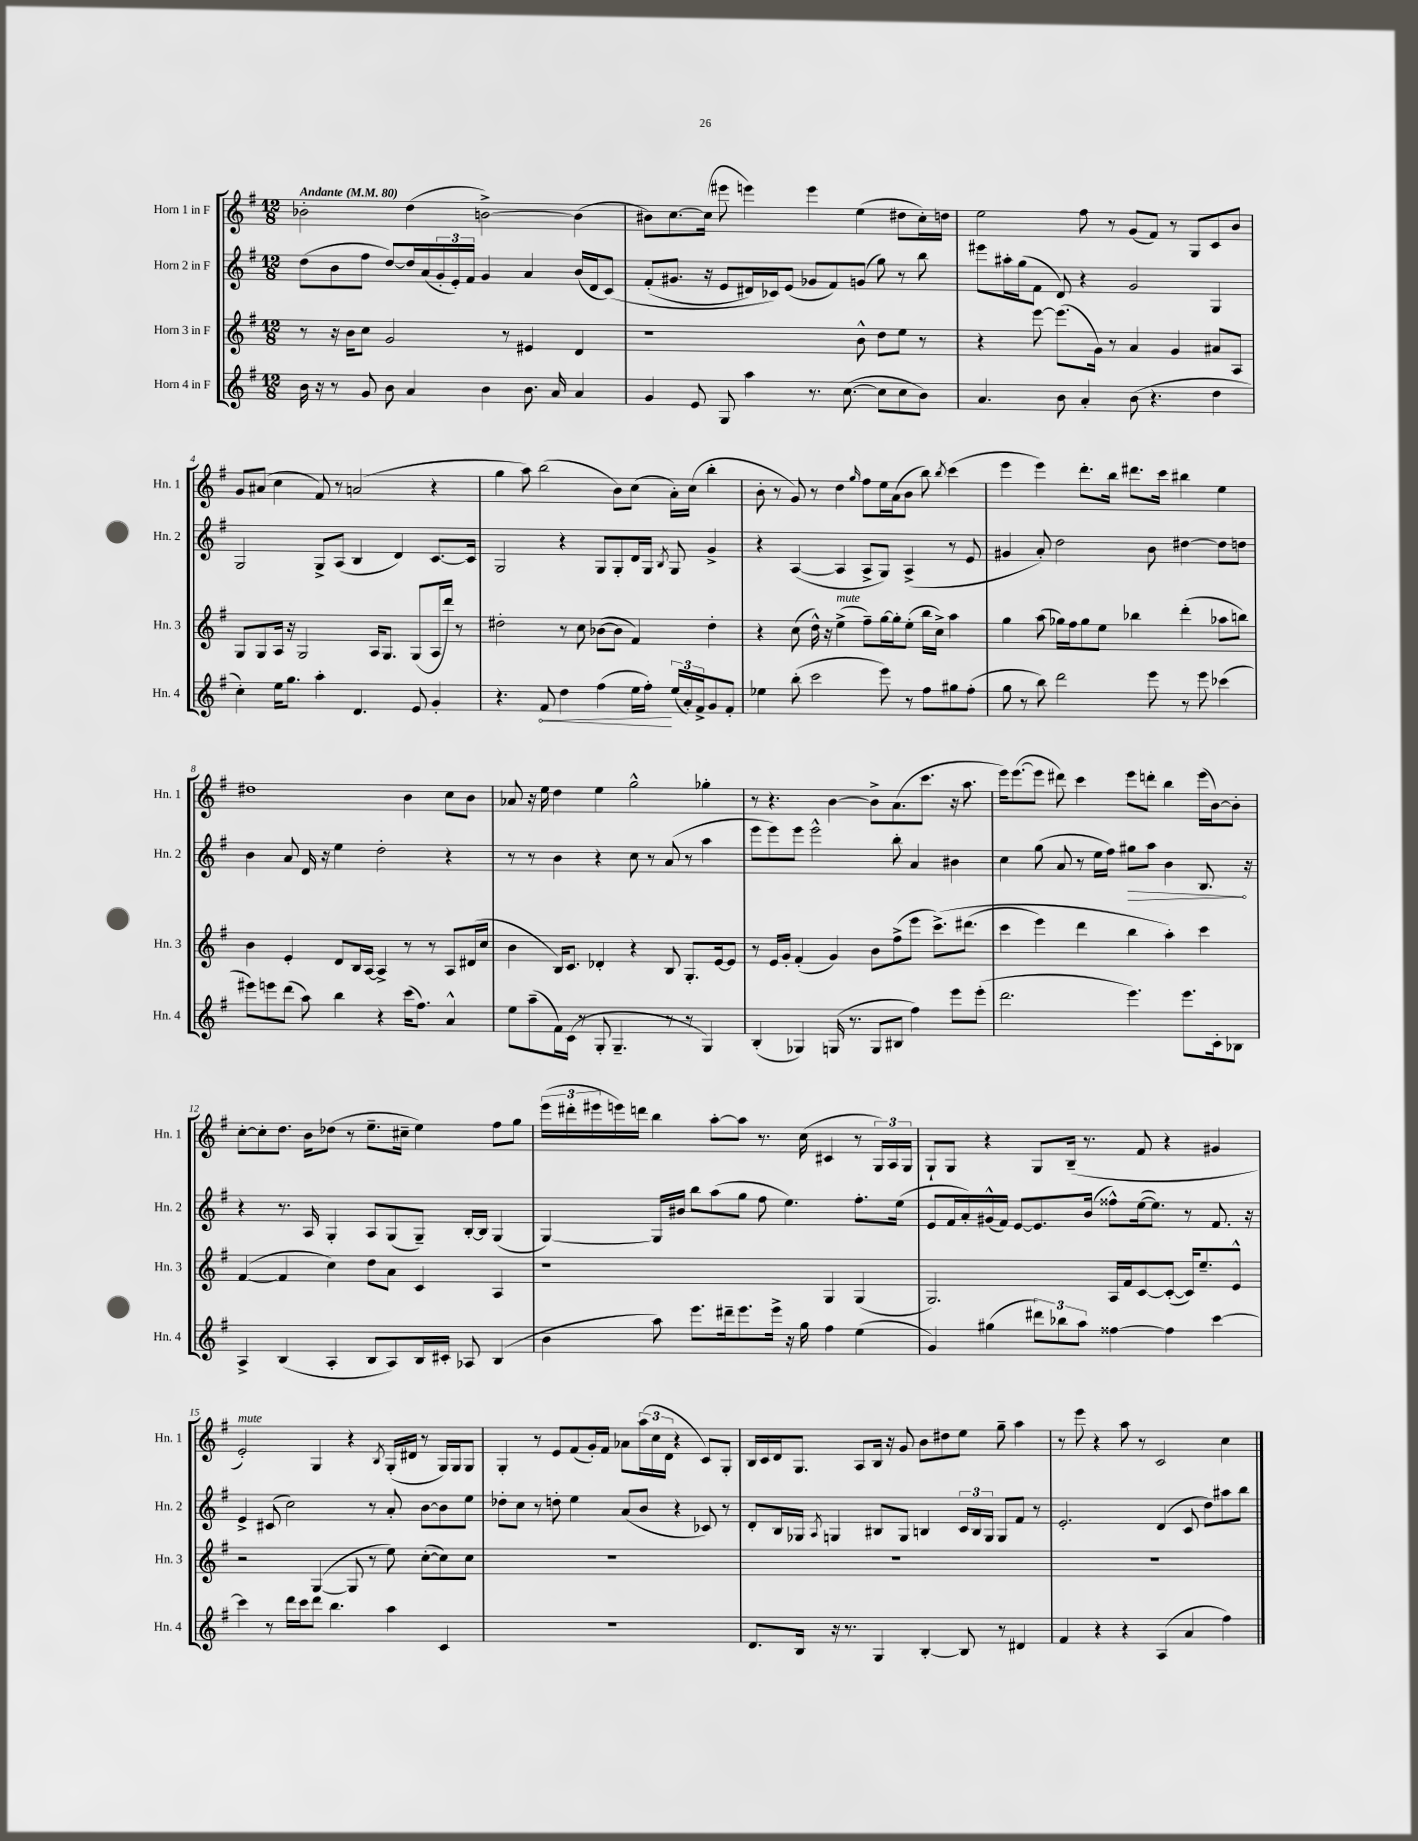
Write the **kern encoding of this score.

**kern	**dynam	**kern	**kern	**dynam	**kern
*part4	*part4	*part3	*part2	*part2	*part1
*staff4	*staff4	*staff3	*staff2	*staff2	*staff1
*I"Horn 4 in F	*	*I"Horn 3 in F	*I"Horn 2 in F	*	*I"Horn 1 in F
*I'Hn. 4	*	*I'Hn. 3	*I'Hn. 2	*	*I'Hn. 1
*clefG2	*	*clefG2	*clefG2	*	*clefG2
*k[f#]	*	*k[f#]	*k[f#]	*	*k[f#]
*M12/8	*	*M12/8	*M12/8	*	*M12/8
*MM80	*	*MM80	*MM80	*	*MM80
=1	=1	=1	=1	=1	=1
!	!	!	!	!	!LO:TX:a:B:t=Andante
16b\	.	8r	(8dd\L	.	2b-X'\
16r	.	.	.	.	.
8r	.	16r	8b\	.	.
.	.	16b\KL	.	.	.
8g/	.	8cc\J	8ff#\J	.	.
8b\	.	2g/	[8dd/L)	.	.
4a/	.	.	16dd/L]	.	(4dd\
.	.	.	(16a/	.	.
.	.	.	24g'/	.	.
.	.	.	24e'/)	.	.
.	.	.	24f#/JJ	.	.
4b\	.	.	4g/	.	[2bn^\)
.	.	8r	.	.	.
8.b\	.	4e#X/	4a/	.	.
16a/	.	.	.	.	.
4a/	.	4d/	(16b/LL	.	(4b\]
.	.	.	16d/J	.	.
.	.	.	(8c/J)	.	.
=2	=2	=2	=2	=2	=2
4g/	.	1r	(8f#'/L	.	8b#X\L)
.	.	.	8.g#X/J	.	[8.cc\
8e/	.	.	.	.	.
.	.	.	16r	.	(16cc\Jk]
8G/	.	.	8e/L	.	8eee#X\
4aa\	.	.	16d#X/L)	.	4eeen\)
.	.	.	16c-X/J)	.	.
.	.	.	(8e/J	.	.
8.r	.	.	8g-X/L	.	4eee\
.	.	.	8f#/)	.	.
([8.cc\	.	.	.	.	.
.	.	8b^^\	(8gn/J	.	(4ee\
8cc\L]	.	8dd\L	8gg\)	.	.
8cc\	.	8ee\J	8r	.	8dd#X\L
8b\J)	.	8r	8bb\	.	16cc'\L)
.	.	.	.	.	16ddn\JJ
=3	=3	=3	=3	=3	=3
4.a/	.	4r	8eee#X\L	.	2ee\
.	.	.	16aa#X'\L	.	.
.	.	.	(16gg\J	.	.
.	.	[8eee\	8f#\J	.	.
8b\	.	(8.eee\L]	8d/)	.	.
4a'/	.	.	4r	.	8ff#\
.	.	16g\Jk)	.	.	.
.	.	8r	.	.	8r
(8b\	.	4a/	2g/	.	(8g/L
4.r	.	.	.	.	8f#/J)
.	.	4g/	.	.	8r
.	.	.	.	.	8G/L
4dd\	.	8a#X/L	4G/	.	8c/
.	.	8A/J	.	.	8b/J
!!LO:LB:g=z
=4	=4	=4	=4	=4	=4
4cc'\)	.	8G/L	2G/	.	8g/L
.	.	8G/	.	.	(8a#X/J
16ee\KL	.	16A/Jk	.	.	4cc\
8.gg\J	.	16r	.	.	.
.	.	2G/	.	.	.
4aa'\	.	.	8G^/L	.	8f#/)
.	.	.	(8A/J	.	8r
4.d/	.	.	4B/	.	(2an/
.	.	16A/KL	.	.	.
.	.	8.G/J	.	.	.
.	.	.	4d/)	.	.
8e/	.	(8G/L	.	.	.
4g'/	.	16A/L	[8.c/L	.	4r
.	.	16ddd/JJ)	.	.	.
.	.	8r	.	.	.
.	.	.	16c/Jk]	.	.
=5	=5	=5	=5	=5	=5
4.r	.	2dd#X'\	2G/	.	4gg\
.	.	.	.	.	8aa\)
!	!LO:HP:b	!	!	!	!
8f#/	<	.	.	.	(2bb\
4dd\	.	8r	4r	.	.
.	.	8cc\	.	.	.
(4ff#\	.	([8b-X\L	8G/L	.	.
.	.	8b-\J]	8G'/	.	8b\L)
16ee\LL	.	4f#/)	16d/L	.	(8cc\J
16ff#'\JJ)	.	.	16G/JJ	.	.
.	.	.	8qB/	.	.
(24ee/LL	[	.	8G/	.	16a'\LL)
24a'/)	.	.	.	.	.
.	.	.	.	.	(16cc\JJ
24f#^/J	.	.	.	.	.
8g/	.	4dd#'\	4g^/	.	4bb'\
8f#'/J	.	.	.	.	.
=6	=6	=6	=6	=6	=6
4ee-X\	.	4r	4r	.	8b'\
.	.	.	.	.	8r
(8bb'\	.	(8cc\	([4A/	.	8g/)
2ccc\	.	16dd^^\)	.	.	8r
.	.	16r	.	.	.
!	!	!LO:TX:a:i:t=mute	!	!	!
.	.	(4ee^\	4A/]	.	4dd\
.	.	.	.	.	16qqgg/
.	.	8ff#~\L)	8A^/L	.	8ff#\L
8eee\)	.	[16gg\L	8G/J)	.	16ee\L
.	.	16gg'\J]	.	.	(16a\J
8r	.	(8ee'\J	(4A^/	.	8b\J
8ff#\L	.	16bb\LL	.	.	8bb\)
.	.	16cc^\JJ)	.	.	.
.	.	.	.	.	8qbb/
8gg#X\	.	4aa\	8r	.	(4ccc\
(8ff#'\J	.	.	8e/	.	.
=7	=7	=7	=7	=7	=7
8gg\	.	4gg\	4g#X/	.	4eee\
8r	.	.	.	.	.
8bb\)	.	(8aa\	8a'/)	.	4eee\)
2ddd\	.	16gg-X\LL)	2dd\	.	.
.	.	16ff#\J	.	.	.
.	.	8gg-\	.	.	8.ddd'\L
.	.	8ee\J	.	.	.
.	.	.	.	.	16bb\Jk
.	.	4bb-X\	.	.	8.ddd#X\L
8eee\	.	.	8b\	.	.
.	.	.	.	.	16ccc\Jk
8r	.	(4ddd'\	[4dd#X\	.	4bb#X\
8eee\	.	.	.	.	.
(4ccc-X\	.	8aa-X\L	8dd#\L]	.	4ee\
.	.	8bbn\J)	8ddn\J	.	.
!!LO:LB:g=z
=8	=8	=8	=8	=8	=8
8eee#X\L)	.	4b\	4b\	.	1dd#X
8eeen\	.	.	.	.	.
(8ddd\J	.	4e'/	8a/	.	.
8aa\)	.	.	16d/	.	.
.	.	.	16r	.	.
4bb\	.	8d/L	4ee\	.	.
.	.	16B/L	.	.	.
.	.	[16A/JJ	.	.	.
4r	.	4A^/]	2dd'\	.	.
(16ccc\KL	.	8r	.	.	4b\
8.ff#\J)	.	.	.	.	.
.	.	8r	.	.	.
4a^^/	.	8A/L	4r	.	8cc\L
.	.	(16d#X/L	.	.	8b\J
.	.	16cc/JJ	.	.	.
=9	=9	=9	=9	=9	=9
8ee\L	.	4b\	8r	.	8a-X/
(8aa~\	.	.	8r	.	16r
.	.	.	.	.	16ee\
16f#\L)	.	16B/KL)	4b\	.	4dd\
(16c\JJ	.	8.c/J	.	.	.
8r	.	.	.	.	.
8G'/	.	4d-X'/	4r	.	4ee\
4.G~/	.	.	.	.	.
.	.	4r	8cc\	.	2gg^^\
.	.	.	8r	.	.
8r	.	8B/	(8a/	.	.
8r	.	8.G'/L	8r	.	.
4G/)	.	.	4aa\	.	4gg-X'\
.	.	[16e/k	.	.	.
.	.	8e/J]	.	.	.
=10	=10	=10	=10	=10	=10
(4B'/	.	8r	8eee\L	.	8r
.	.	16e/LL	8eee\)	.	4.r
.	.	16g'/JJ	.	.	.
4G-X/)	.	(4f#'/	8eee\J	.	.
.	.	.	2eee^^\	.	.
(16Gn/	.	4g/)	.	.	[4b\
8.r	.	.	.	.	.
8G/L	.	8b\L	.	.	8b^\L]
8B#X/J	.	(8ff#^\	8bb'\	.	(8.a\
4ff#\)	.	8eee\J	4a/	.	.
.	.	.	.	.	8.ccc\J
.	.	(8.ccc^\L)	.	.	.
8eee\L	.	.	4b#X\	.	16r
.	.	(8.ddd#X\J	.	.	8.aa\
(8eee'\J	.	.	.	.	.
=11	=11	=11	=11	=11	=11
2.ddd\	.	4ccc\	4cc\	.	16eee\KL)
.	.	.	.	.	([8.eee\
.	.	4eee\)	(8gg\	.	8eee\J]
.	.	.	8a/	.	8ddd#X\)
.	.	4ddd\	8r	.	4ccc\
.	.	.	16ee\LL	.	.
.	.	.	16ff#\JJ)	.	.
!	!	!	!	!LO:HP:b	!
4.eee\)	.	4bb\	8gg#X\L	>	8eee\L
.	.	.	8aa\J	.	8dddn'\J
.	.	4aa'\)	4b\	.	4bb\
8.eee\L	.	.	.	.	.
.	.	4ccc\	8.B/	.	(16eee\LL
16c'\k	.	.	.	.	[16b\J)
8B-X\J	.	.	.	.	8b'\J]
.	.	.	16r	]	.
!!LO:LB:g=z
=12	=12	=12	=12	=12	=12
4A^/	.	([4f#/	4r	.	[8cc'\L
.	.	.	.	.	8cc'\]
(4B/	.	4f#/]	8.r	.	8.dd\J
.	.	.	16A/	.	16b\KL
4A'/	.	4cc\)	4G'/	.	(8dd-X\J
.	.	.	.	.	8r
8B/L	.	8dd\L	8A/L	.	8.ee~\L
8A/)	.	8a\J	(8G/	.	.
.	.	.	.	.	16cc#X~\Jk
16B/L	.	4c/	8G~/J)	.	4ee\)
16c#X'/JJ	.	.	.	.	.
8A-X/	.	.	[16B'/LL	.	.
.	.	.	16B/JJ]	.	.
(4B/	.	4A/	(4G/	.	8ff#\L
.	.	.	.	.	8gg\J
=13	=13	=13	=13	=13	=13
4b\	.	1r	[4G/)	.	(24eee\LL
.	.	.	.	.	24ddd#X'\
.	.	.	.	.	24eee#X\
.	.	.	.	.	16eeen\)
.	.	.	.	.	16dddn\JJ
8aa\)	.	.	16G/LL]	.	4bb\
.	.	.	16b#X/JJ	.	.
8.eee\L	.	.	8bb\L	.	.
.	.	.	(8aa\	.	[8aa'\L
16ddd#X~\k	.	.	.	.	.
8.eee\	.	.	8gg\J	.	8aa\J]
.	.	.	8ff#\	.	8.r
16eee^\Jk	.	.	.	.	.
16r	.	.	4.ee\)	.	.
16gg\	.	.	.	.	(16cc\
4ff#\	.	4G/	.	.	4c#X/
(4ee\	.	(4G/	8.ff#'\L	.	8r
.	.	.	.	.	24G/LL)
.	.	.	.	.	24A/
.	.	.	(16ee\Jk	.	.
.	.	.	.	.	24G/JJ
=14	=14	=14	=14	=14	=14
4g/)	.	2.G/)	8e/L	.	8G`/L
.	.	.	16f#/L	.	8G/J
.	.	.	16a'/)	.	.
(4gg#X\	.	.	(16g#X^^/	.	4r
.	.	.	16f#/JJ)	.	.
.	.	.	[8e/L	.	.
12ddd#X\L)	.	.	8.e/]	.	8G/L
12bb-X\	.	.	.	.	.
.	.	.	.	.	(16B~/Jk
12aa\J	.	.	.	.	.
.	.	.	(16b/Jk	.	8.r
[4ff##X\	.	16A/LL	8ff##X^^\L)	.	.
.	.	16f#/J	.	.	.
.	.	[8c/	([16ee\k	.	8f#/
.	.	.	8.ee\J])	.	.
4ff##\]	.	(8c'/J_	.	.	4r
.	.	16c/KL])	8r	.	.
.	.	8.ee~/	.	.	.
[4ccc\	.	.	8.f#/	.	4g#X/
.	.	8e^^/J	.	.	.
.	.	.	16r	.	.
!!LO:LB:g=z
=15	=15	=15	=15	=15	=15
!	!	!	!	!	!LO:TX:a:i:t=mute
4ccc\]	.	2r	4e^/	.	2e'/)
8r	.	.	(8c#X/	.	.
16ddd\LL	.	.	2cc\)	.	.
16ccc\J	.	.	.	.	.
8ddd\J	.	([4G/	.	.	4G/
4.bb\	.	.	.	.	.
.	.	8G/]	.	.	4r
.	.	8r	8r	.	.
.	.	.	.	.	8qB/
4aa\	.	8ee\)	8a'/	.	(16G'/LL
.	.	.	.	.	16d#X/JJ
.	.	([8cc'\L	[8b\L	.	8r
4c/	.	8cc\])	8b\]	.	16G/LL)
.	.	.	.	.	16G/J
.	.	8cc\J	8ee\J	.	8G/J
=16	=16	=16	=16	=16	=16
1.r	.	1.r	8dd-X'\L	.	4G'/
.	.	.	8cc\J	.	.
.	.	.	8r	.	8r
.	.	.	8ddn'\	.	8e/L
.	.	.	4ee\	.	(8f#/
.	.	.	.	.	16g'/L)
.	.	.	.	.	16f#/JJ
.	.	.	(8a/L	.	8a-X\L
.	.	.	8b/J	.	(24aa\L
.	.	.	.	.	24cc\
.	.	.	.	.	24d\JJ
.	.	.	4r	.	4r
.	.	.	8c-X/)	.	8c/L)
.	.	.	8r	.	8G'/J
=17	=17	=17	=17	=17	=17
8.d/L	.	1.r	8d'/L	.	16B/LL
.	.	.	.	.	16c/
.	.	.	16B/L	.	16d/J
16B/Jk	.	.	16G-X/JJ	.	8.G/J
.	.	.	8qA/	.	.
16r	.	.	4Gn/	.	.
8.r	.	.	.	.	.
.	.	.	.	.	8A/L
4G/	.	.	8B#X/L	.	16B/Jk
.	.	.	.	.	16r
.	.	.	8G/J	.	8g/
[4B'/	.	.	4Bn/	.	8b\L
.	.	.	.	.	8dd#X\
8B/]	.	.	24c/LL	.	8ee\J
.	.	.	24B/	.	.
.	.	.	24G/JJ	.	.
8r	.	.	8G/L	.	8gg~\
4d#X/	.	.	8f#/J	.	4aa\
.	.	.	8r	.	.
=18	=18	=18	=18	=18	=18
4f#/	.	1.r	2.e'/	.	8r
.	.	.	.	.	8eee\
4r	.	.	.	.	4r
4r	.	.	.	.	8aa\
.	.	.	.	.	8r
(4A/	.	.	(4d/	.	2c/
4a/	.	.	8c/	.	.
.	.	.	8dd\L)	.	.
4ff#\)	.	.	8aa#X\	.	4cc\
.	.	.	8bb\J	.	.
==	==	==	==	==	==
*-	*-	*-	*-	*-	*-
